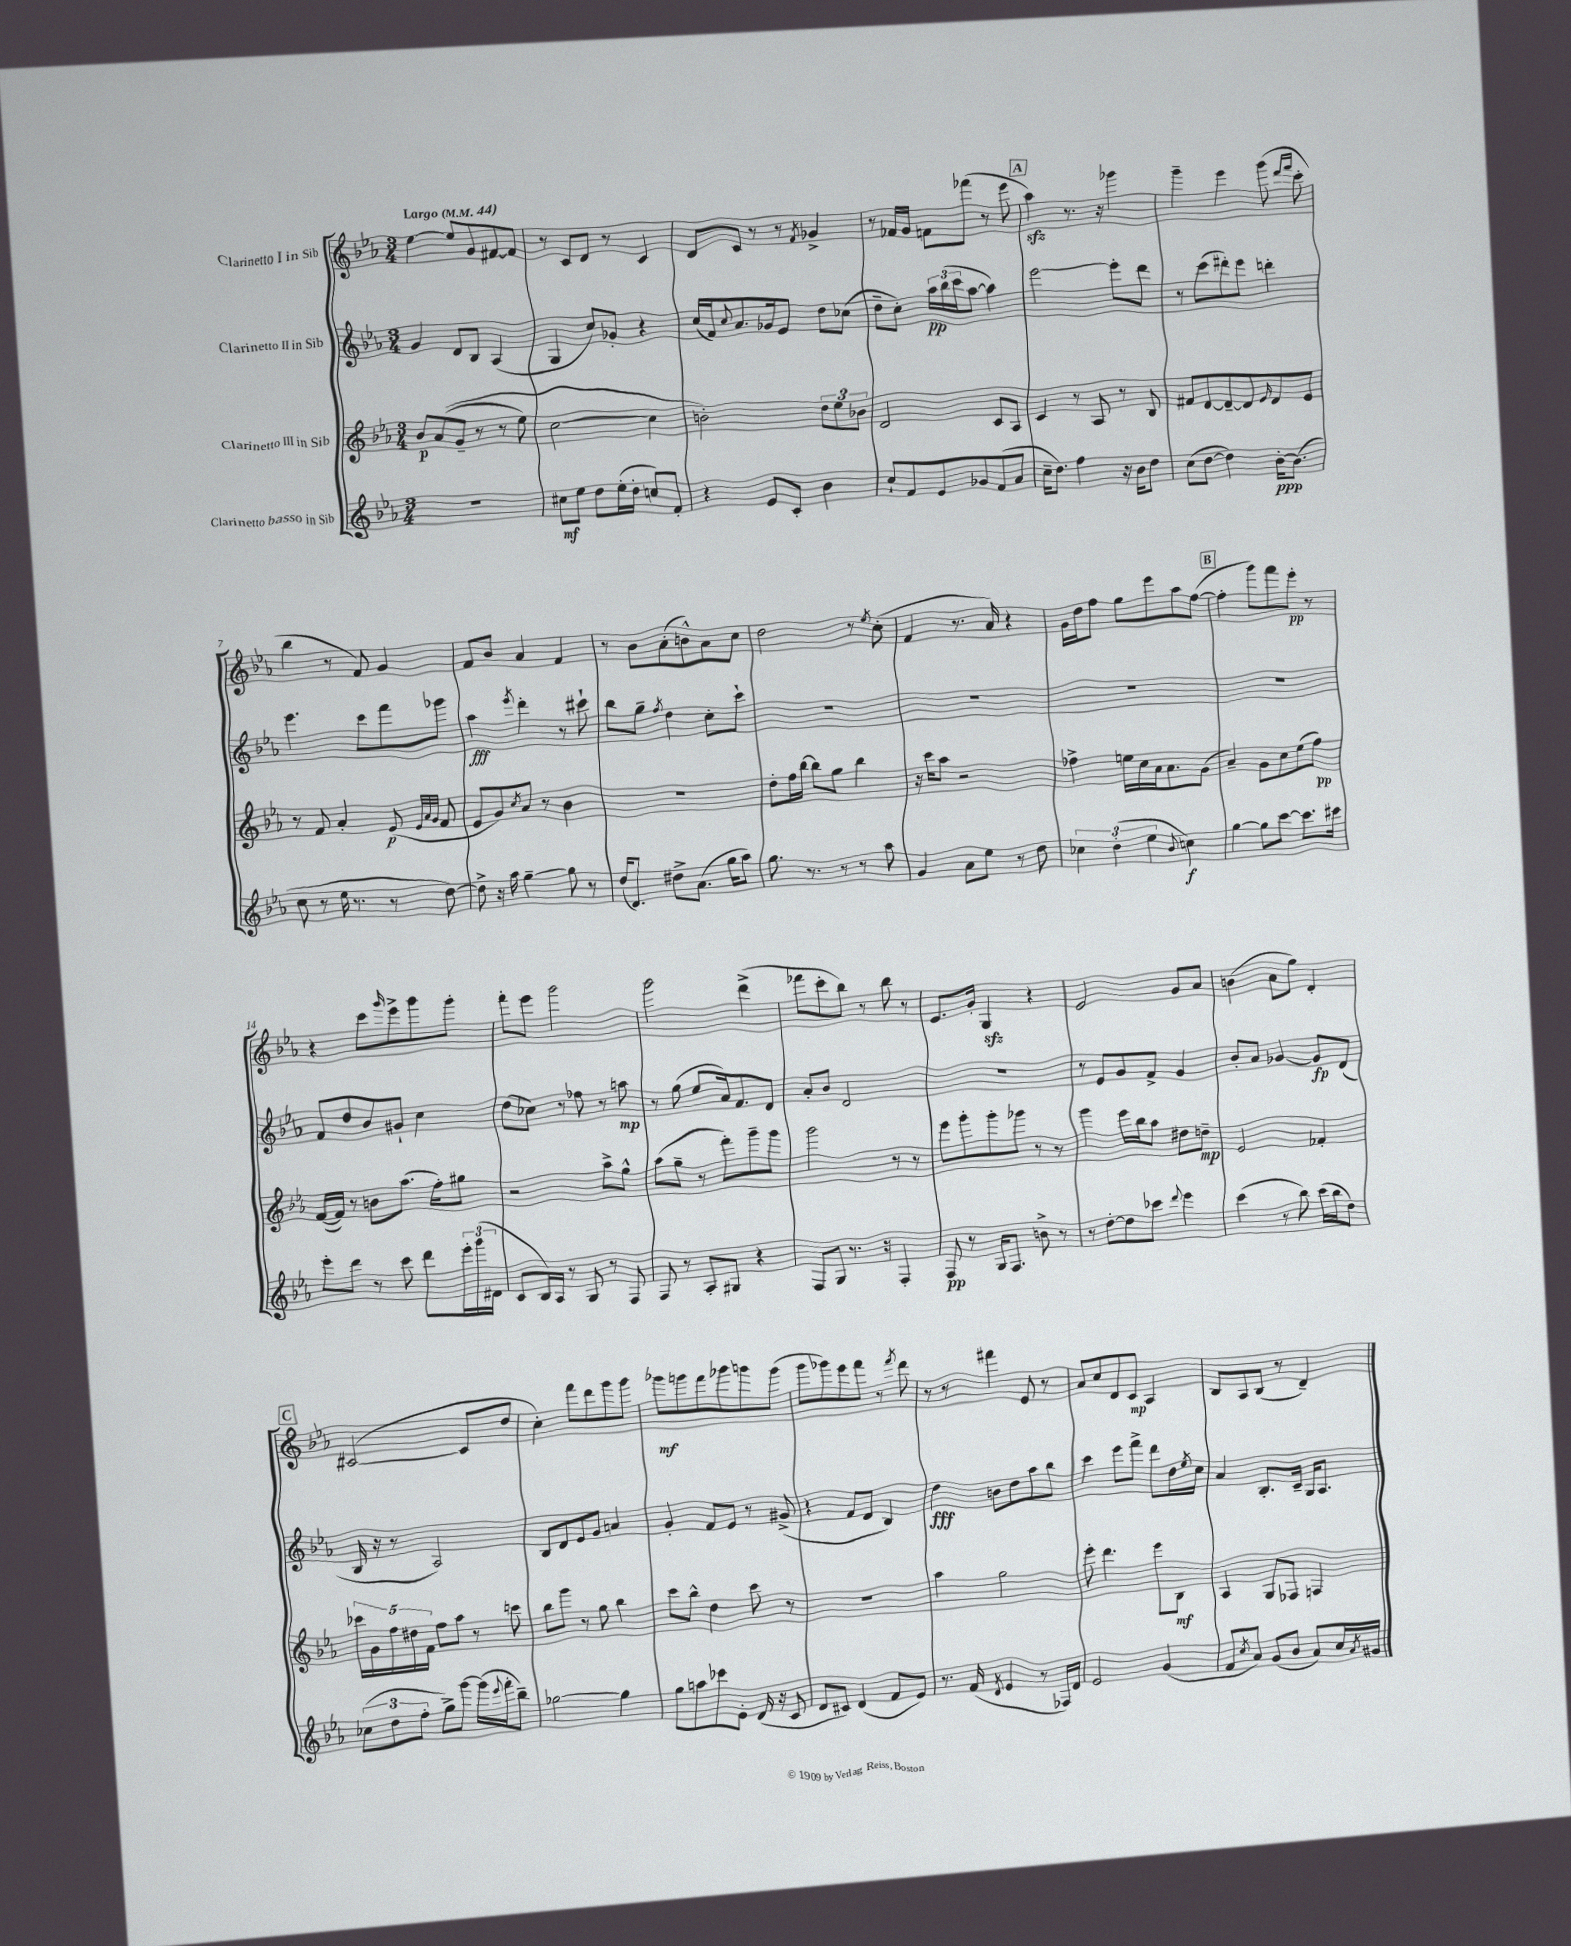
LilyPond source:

<<
\new StaffGroup <<
\new Staff = "s0" \with { instrumentName = "Clarinetto I in Sib" } {
    \clef treble \key ees \major \numericTimeSignature \time 3/4 \tempo "Largo" 4 = 44
    ees''4~ ees''8 g'8 fis'8~ fis'8 |
    r8 c'8 d'8 r8 c'4 |
    d'8 c'8 r8 r8 \acciaccatura { f'8 } ges'4-> |
    r8 fes'16 g'16 f'8 fes'''8( r8 ees'''8 |
    \mark \markup { \box "A" } aes''4\sfz) r8. r16 ges'''4 |
    g'''4-- ees'''4 g'''8( \grace { d'''16 f'''16 } c'''8-. |
    bes''4 r8 f'8) g'4 |
    f'8 bes'8 aes'4 f'4 |
    r8 bes'8 aes'8-.( b'8-^) aes'8 c''8 |
    d''2 r8 \acciaccatura { ees''8 } c''8-.( |
    f'4 r8. aes'16) r4 |
    g'16 d''16 f''8 g''8 ees'''8 aes''8 f''8~( |
    \mark \markup { \box "B" } f''4-. g'''8) f'''8 ees'''8-.\pp r8 |
    r4 c'''8 \grace { g'''16 } ees'''8-> g'''8 g'''8-. |
    f'''8-. ees'''8 g'''2 |
    g'''2 d'''4->( |
    fes'''8 c'''8-. bes''8) r8 bes''8 r8 |
    ees'8. g'16-. g4\sfz r4 |
    ees'2 g'8 aes'8 |
    b'4( aes'8 g''8) d'4-. |
    \mark \markup { \box "C" } cis'2~( cis'8 d''8 |
    c''4-.) f'''8 d'''8 g'''8 g'''8 |
    ges'''8\mf g'''8 f'''8 ges'''8 g'''8 g'''8( |
    g'''8 ges'''8) ees'''8 f'''8 r8 \acciaccatura { f'''8 } d'''8 |
    r8 r8 fis'''4 ees'8 r8 |
    aes'8 c''8 d'8 c'8\mp aes4 |
    bes8 aes8 bes8( r8 d'4--) \bar "|." |
}
\new Staff = "s1" \with { instrumentName = "Clarinetto II in Sib" } {
    \clef treble \key ees \major \numericTimeSignature \time 3/4
    g'4 d'8 bes8 aes4( |
    g4 c''8) ges'8-. r4 |
    c''16( f'16) \appoggiatura { c''8 } aes'8. ges'16 ees'8 d''8 ces''8( |
    d''8-- c''8-.) \tuplet 3/2 { aes''16\pp bes''16( c'''16 } aes''8~ aes''4) |
    \mark \markup { \box "A" } ees'''2~ ees'''8-. d'''8 |
    r8 c'''8( dis'''8-.) ees'''8 d'''4-. |
    ees'''4. c'''8 f'''8 ges'''8 |
    aes''4\fff \acciaccatura { ees'''8 } d'''4-. r8 cis'''8-! |
    bes''8 g''8-- \acciaccatura { f''8 } d''4 c''8-. c'''8-! |
    R2. |
    R2. |
    R2. |
    \mark \markup { \box "B" } R2. |
    f'8 d''8 bes'8 gis'8-! c''4 |
    d''8( ces''8) r8 fes''8 r8 a''8\mp |
    r8 g''8( ees''8 aes'16) f'8. d'8 |
    aes'8-. bes'8 d'2 |
    r2. |
    r8 ees'8 g'8 f'8-> g'4 |
    bes'8-. aes'8 ges'4~ ges'8\fp d'8( |
    \mark \markup { \box "C" } bes16 r16 r8 aes2) |
    bes8 d'8 ees'8 g'8 a'4 |
    g'4-. f'8 ees'8 r8 gis'8->( |
    r4 f'8 d'8 bes4) |
    d''4\fff b'8 d''8 aes''8 bes''8 |
    c'''4 ees'''8 f'''8-> d'''8 d''16 \acciaccatura { ees''8 } c''16 |
    aes'4 bes8.-. c'16-- g16 aes8. \bar "|." |
}
\new Staff = "s2" \with { instrumentName = "Clarinetto III in Sib" } {
    \clef treble \key ees \major \numericTimeSignature \time 3/4
    bes'8\p aes'8(\( g'8-- r8 r8 ees''8) |
    c''2~ c''4 |
    b'2-.\) \tuplet 3/2 { d''8 ees''8 bes'8 } |
    d'2 c'8 aes8 |
    \mark \markup { \box "A" } c'4 r8 aes8 r8 bes8 |
    fis'8 d'8~ d'8~-- d'8 \grace { ees'16 } d'8 ees'8 |
    r8 f'8 aes'4-. ees'8\p( \grace { ees'32 aes'32 g'32 } f'8 |
    ees'8 g'8) \acciaccatura { c''8 } aes'8 r8 bes'4 |
    R2. |
    d''8-. f''16 bes''16~ bes''8 g''8 bes''4 |
    r16 c'''16 aes''8 r2 |
    fes''4-> e''16 c''16 aes'16 aes'8. g'8( |
    \mark \markup { \box "B" } aes'4--) g'8 c''8 ees''8( f''8\pp) |
    f'16~( f'16) r8 b'8 aes''8.( f''16-.) gis''8 |
    r2 aes''8-> g''8-^ |
    aes''8( g''8-- r8 f'''8-.) g'''8-- g'''8 |
    g'''2 r8 r8 |
    ees'''8 g'''8-. g'''8-. ges'''8 r8 r8 |
    g'''4 ees'''16 bes''16 aes''8 dis''8 d''8--\mp |
    ees'2 fes'4-. |
    \mark \markup { \box "C" } \tuplet 5/4 { ces'''16 g'16 f''16 dis''16 f'16 } f''8 aes''8 r8 c'''8 |
    bes''8 g'''8 r8 g''8 bes''4 |
    c'''8 bes''8-^ d''4 c'''8 r8 |
    R2. |
    aes''4 g''2 |
    ees'''8-. d'''4. ees'''8 bes8\mf |
    aes4 g8 fes8 f4 \bar "|." |
}
\new Staff = "s3" \with { instrumentName = "Clarinetto basso in Sib" } {
    \clef treble \key ees \major \numericTimeSignature \time 3/4
    R2. |
    cis''8\mf ees''8 d''8 ees''16-.( d''16-. c''8) f'8-. |
    r4 ees'8 c'8-. bes'4 |
    c''8-! f'8 ees'8 ges'8 f'8( aes'8 |
    \mark \markup { \box "A" } c''16-- d''8.) f''4 r16 bes'16 d''8 |
    c''8( d''8~ d''4) bes'16~-.\ppp bes'8.( |
    c''8 r8 ees''16 r8. r8 d''8~) |
    d''8-> r16 aes''16 g''4~-- g''8 r8 |
    d''16( d'8.) dis''8-> aes'8.( g''16 aes''8) |
    g''8. r8. r8 r8 aes''8 |
    g'4 aes'8 ees''8 r8 d''8 |
    \tuplet 3/2 { ces''4 d''4-.( ees''4 } \appoggiatura { bes'8 } c''4\f) |
    \mark \markup { \box "B" } g''4~ g''8 c'''8~ c'''8. cis'''16 |
    ees'''8-. d'''8 r8 c'''8 d'''8 \tuplet 3/2 { ees'''16-. g'''16( dis'16 } |
    c'8 bes16) aes16 r8 g8 r8 f8 |
    f8 r8 aes8-. gis8 r4 |
    f8 g8 r8. r16 f4-. |
    f8\pp r8 g16 f8. b'8-> r8 |
    r8 d''8~-. d''8 ces'''8 \appoggiatura { d'''8 } ees'''4 |
    c'''4( r8 bes''8) c'''16( bes''16 d''8) |
    \mark \markup { \box "C" } \tuplet 3/2 { ces''8( d''8 f''8-. } g''8->) g'''8~ g'''16( \appoggiatura { ees'''8 } f'''16-. bes''8--) |
    ges''2~ ges''4 |
    g''8 a''8 ces'''8 ees'8-. d'16( r16 c'8 |
    d'8 cis'8) d'4( f'8 ees'8) |
    r8. f'16( \acciaccatura { d'8 } ees'4 r8 fes16) d'16 |
    ees'2 g'4( |
    f'8 \acciaccatura { c''8 } aes'8) g'8( bes'8 aes'8) c''16 \acciaccatura { aes'8 } gis'16 \bar "|." |
}
>>
>>
